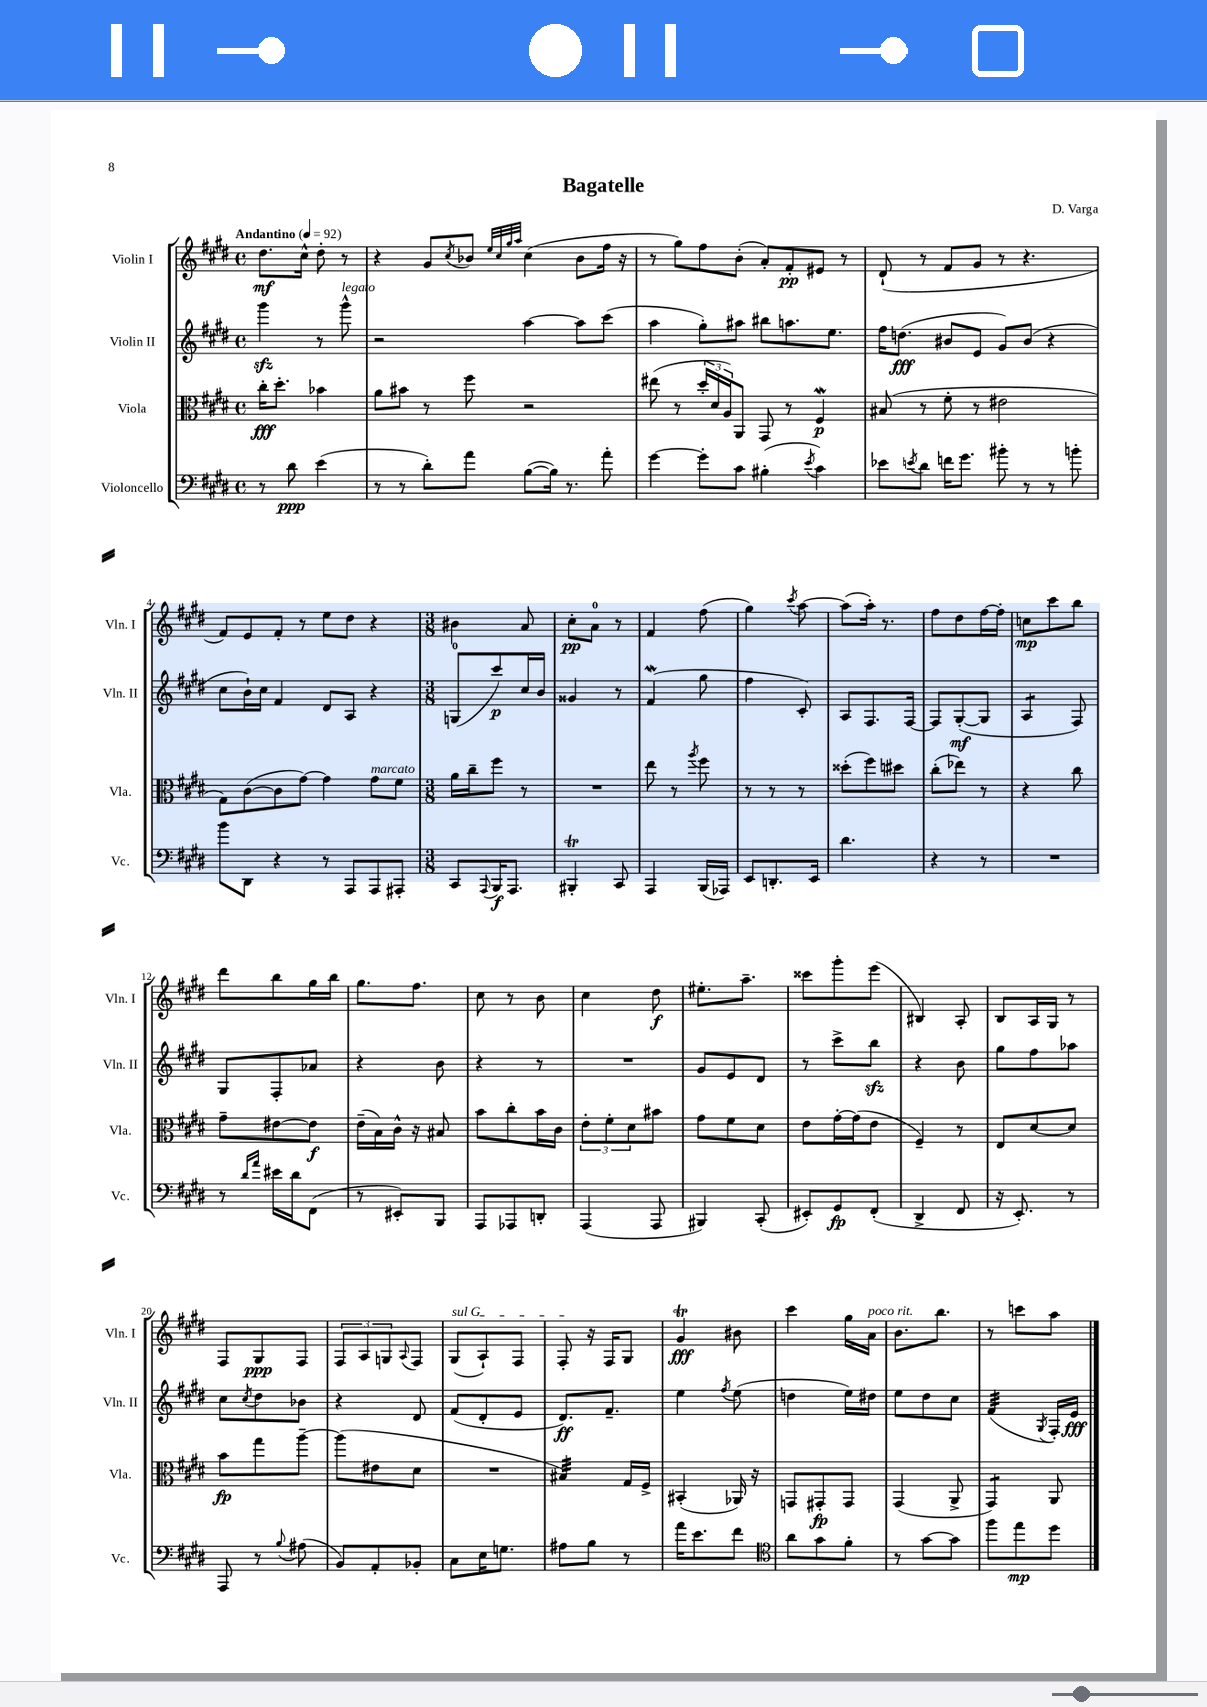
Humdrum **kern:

**kern	**kern	**kern	**kern
*staff4	*staff3	*staff2	*staff1
*clefF4	*clefC3	*clefG2	*clefG2
*k[f#c#g#d#]	*k[f#c#g#d#]	*k[f#c#g#d#]	*k[f#c#g#d#]
*M4/4	*M4/4	*M4/4	*M4/4
*met(c)	*met(c)	*met(c)	*met(c)
*MM92	*MM92	*MM92	*MM92
8r	16cc#'	4ggg#	8.dd#
.	8.dd#'	.	.
8d#	.	.	.
.	.	.	16cc#^^
(4e	4b-	8r	8dd#'
.	.	8ggg#^^	8r
=	=	=	=
8r	8a	2r	4r
8r	8b#	.	.
8d#')	8r	.	8g#
.	.	.	8qcc#
8a	8ff#	.	8b-
.	.	.	32qqee
.	.	.	32qqcc#
.	.	.	32qqgg#
.	.	.	32qqaa
([8B	2r	[4aa	(4cc#
16B])	.	.	.
8.r	.	.	.
.	.	8aa]	8b-
8a'	.	(8ccc#	16ff#
.	.	.	16r
=	=	=	=
[4g#	(8ee#	4aa	8r
.	8r	.	8gg#)
8g#']	24dd#'	8gg#')	8ff#
.	24d#	.	.
.	24A)	.	.
8c#	8AA	8aa#	(8b'
(4B#'	8GG#	8bb#	8a')
.	8r	8.aa	8f#'
8qe	.	.	.
4c#)	4F#	.	8e#
.	.	8.ee	.
.	.	.	8r
=	=	=	=
8e-	(8B#	16ff#	(8d#`
.	.	(8.dd	.
8qe	.	.	.
8d#	8r	.	8r
16f	8f#'	8b#	8f#
8.g#	.	.	.
.	8r	8e	8g#
8b#'	2e#	8g#)	8r
8r	.	(8b#	4.r
8r	.	4r	.
8b'	.	.	.
=	=	=	=
8b	8G#)	8cc#	8f#)
8DD#	([8c#	16b`)	8e
.	.	16cc#	.
4r	8c#]	4f#	8f#'
.	[8g#)	.	8r
8r	4g#]	8d#	8ee
8AAA	.	8A	8dd#
8AAA	8g#	4r	4r
8AAA#'	8f#	.	.
=	=	=	=
*M3/8	*M3/8	*M3/8	*M3/8
8CC#	16a	(8G	4b#
.	16cc#~	.	.
8qqAAA	.	.	.
16BBB	8ff#	8ccc#)	.
8.AAA	.	.	.
.	8r	16cc#	8a
.	.	16b	.
=	=	=	=
4BBB#'	4.r	4g##	8cc#'
.	.	.	8a
8CC#	.	8r	8r
=	=	=	=
4AAA	8ee	(4f#	4f#
.	8r	.	.
.	8qaa	.	.
(16BBB	8ff#	8gg#	(8ff#
16AAA-)	.	.	.
=	=	=	=
8EE	8r	4ff#	4gg#)
8.DD'	8r	.	.
.	.	.	8qccc#
.	8r	8c#')	[8aa
16EE	.	.	.
=	=	=	=
4.d#	(8dd##'	8A	(8aa]
.	8ff#)	8.F#	16aa')
.	.	.	8.r
.	8dd#	.	.
.	.	[16F#	.
=	=	=	=
4r	(8cc#'	8F#]	8ff#
.	8ee-)	([8G#'	8dd#
8r	8r	8G#]	[16ff#
.	.	.	16ff#']
=	=	=	=
4.r	4r	4A	8cc
.	.	.	8ccc#
.	8cc#	8F#)	8bb
=	=	=	=
8r	8g#~	8G#	8ddd#
16qqd#	.	.	.
16qqa	.	.	.
16e#	[8e#	8F#'	8bb
16d#	.	.	.
(8FF#	8e#]	8a-	16gg#
.	.	.	16bb
=	=	=	=
8r	(16e~	4r	8.gg#
.	16B)	.	.
8EE#')	16c#^^	.	.
.	16r	.	8.ff#
8BBB	8B#	8b	.
=	=	=	=
8AAA	8b	4r	8cc#
8AAA-	8cc#'	.	8r
8DD'	16b	8r	8b
.	16c#	.	.
=	=	=	=
(4AAA	12e'	4.r	4cc#
.	12f#'	.	.
.	12d#	.	.
8AAA	8b#	.	8dd#
=	=	=	=
4BBB#)	8g#	8g#	8.ee#'
.	8f#	8e	.
.	.	.	8.aa~
(8CC#'	8d#	8d#	.
=	=	=	=
8EE#')	8e	8r	8ccc##
8GG#	[16g#'	8ccc#^	8ggg#'
.	(16g#]	.	.
(8FF#'	8e	8bb	(8eee
=	=	=	=
4DD#^	4F#~)	4r	4B#)
8FF#	8r	8b	8A'
=	=	=	=
16r	8E	8gg#	8B
8.EE')	.	.	.
.	[8d#	8ff#	16A
.	.	.	16G#
8r	8d#]	8aa-	8r
=	=	=	=
8AAA	8b	8cc#	8F#
.	.	8qcc#	.
8r	8gg#	8dd#	8G#
8qqB	.	.	.
(8A#	[8aa~	8b-	8F#
=	=	=	=
8BB)	(8aa]	4r	12F#
.	.	.	12A
8AA'	8e#	.	.
.	.	.	12G
.	.	.	8qqA
8BB-'	8d#	8d#	8F#
=	=	=	=
8C#	4.r	(8f#	(8G#
16E	.	8d#'	8A`)
8.G	.	.	.
.	.	8e	8F#
=	=	=	=
8A#	4B#)	8.d#)	8F#'
8B	.	.	16r
.	.	8.f#~	16F#
8r	16G#	.	8G#
.	16F#^	.	.
=	=	=	=
16a	(4BB#'	4ee	4g#
8.e	.	.	.
.	.	8qff#	.
8f#	16AA-)	(8ee	8b#
.	16r	.	.
=	=	=	=
*clefC4	*	*	*
8a	8GG	4dd	4ccc#
8g#	8GG#'	.	.
8f#'	8GG#	16ee)	16gg#
.	.	16dd#	16a
=	=	=	=
8r	(4GG#	8ee	8.b
[8g#	.	8dd#	.
.	.	.	8.bb
8g#]	8AA^	8cc#	.
=	=	=	=
8ff#	4GG#)	(4f#	8r
8ee	.	.	8ccc
.	.	8qG#	.
8dd#	8AA	16F#')	8aa
.	.	16e	.
==	==	==	==
*-	*-	*-	*-
